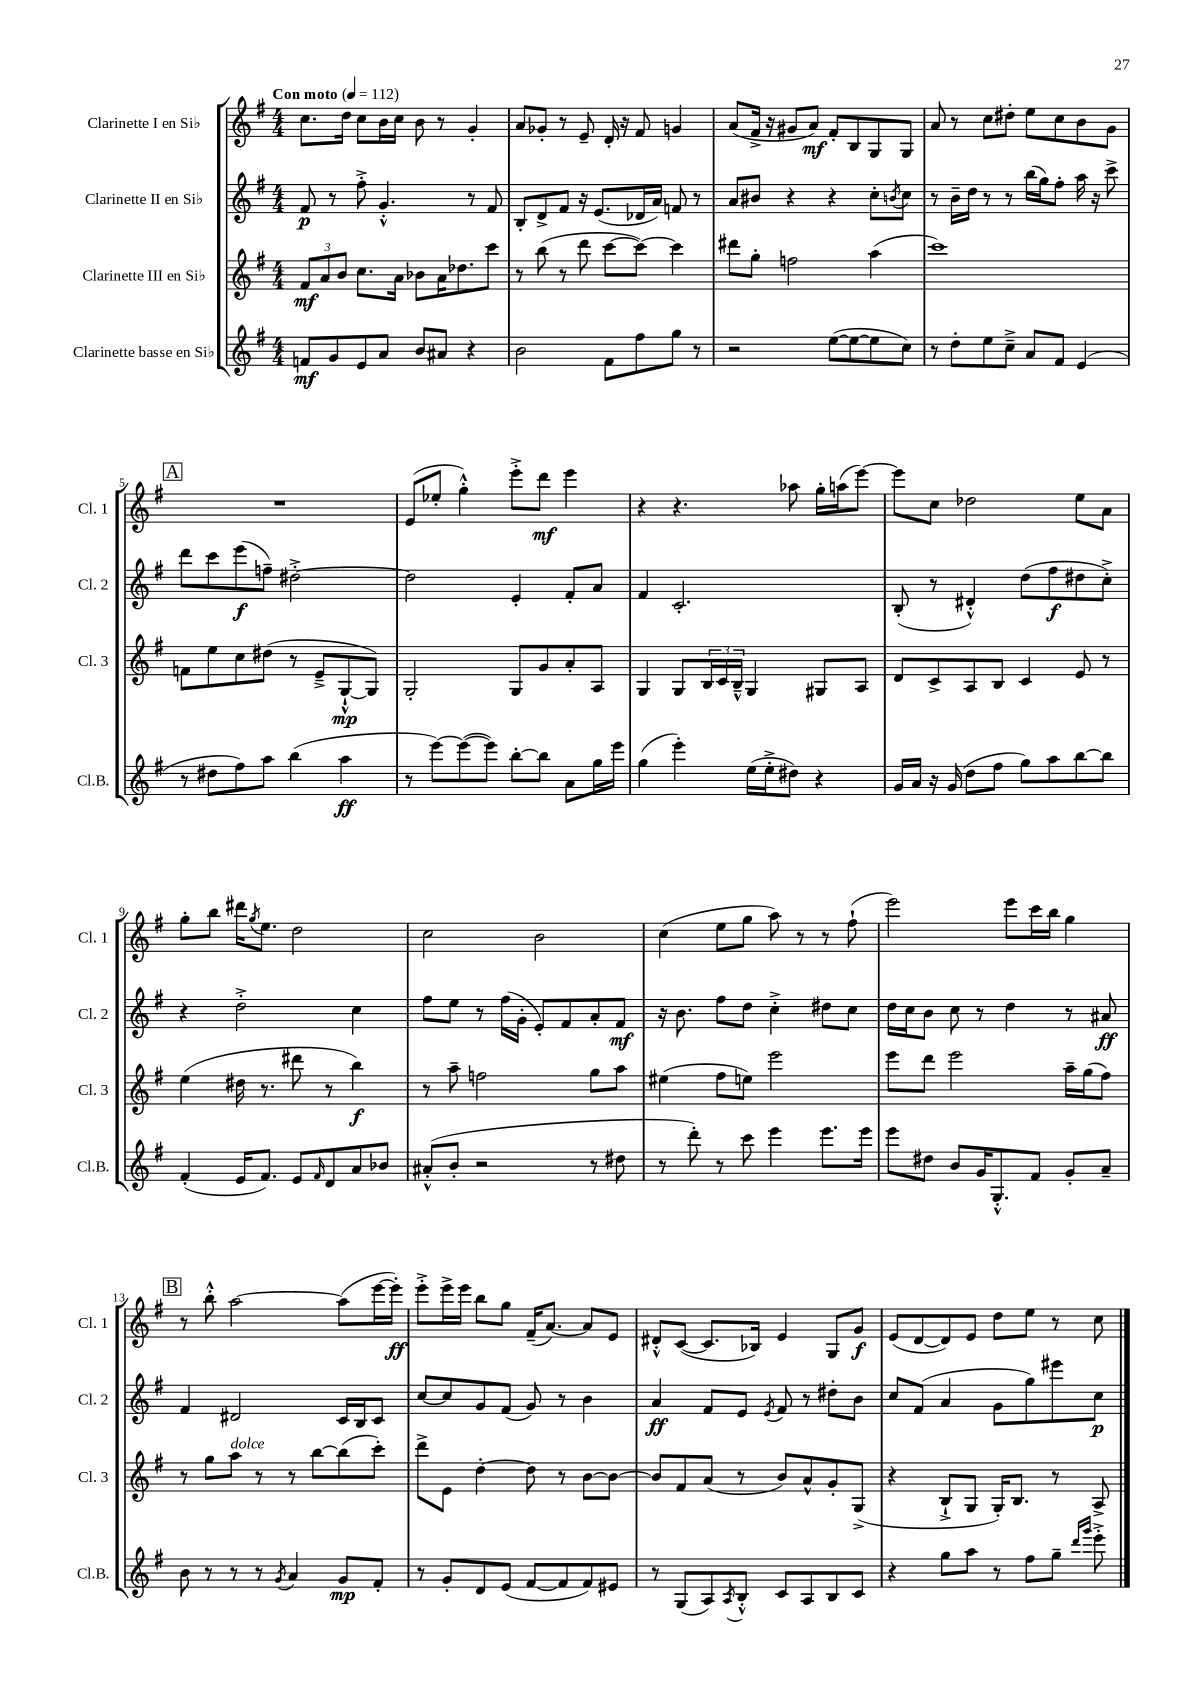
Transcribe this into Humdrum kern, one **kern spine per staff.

**kern	**kern	**kern	**kern
*staff4	*staff3	*staff2	*staff1
*clefG2	*clefG2	*clefG2	*clefG2
*k[f#]	*k[f#]	*k[f#]	*k[f#]
*M4/4	*M4/4	*M4/4	*M4/4
*MM112	*MM112	*MM112	*MM112
8f	12f#	8f#	8.cc
.	12a	.	.
8g	.	8r	.
.	12b	.	.
.	.	.	16dd
8e	8.cc	8ff#'^	8cc
8a	.	4.g'^^	16b
.	16a	.	16cc
8b	8b-	.	8b
8a#	16a	.	8r
.	8.dd-	.	.
4r	.	8r	4g'
.	8ccc	8f#	.
=	=	=	=
2b	8r	8B'	8a
.	(8bb	8d^	8g-'
.	8r	8f#	8r
.	8ddd	16r	8e~
.	.	(8.e	.
8f#	[8ccc	.	16d'
.	.	.	16r
8ff#	8ccc_)	16d-	8f#
.	.	16a)	.
8gg	4ccc]	8f	4g
8r	.	8r	.
=	=	=	=
2r	8ddd#	8a	(8a
.	8gg'	8b#	16f#^
.	.	.	16r
.	2ff	4r	8g#
.	.	.	8a)
([8ee	.	4r	8f#'
8ee_	.	.	8B
8ee]	(4aa	8cc'	8G
.	.	8qb	.
8cc)	.	8cc	8G
=	=	=	=
8r	1ccc)	8r	8a
8dd'	.	16b~	8r
.	.	16dd	.
8ee	.	8r	8cc
8cc~^	.	8r	8dd#'
8a	.	(16bb	8ee
.	.	16gg)	.
8f#	.	8ff#'	8cc
(4e	.	16aa	8b
.	.	16r	.
.	.	8ccc^	8g
=	=	=	=
8r	8f	8ddd	1r
8dd#	8ee	8ccc	.
8ff#)	8cc	(8eee	.
8aa	(8dd#	8ff~)	.
(4bb	8r	[2dd#'^	.
.	8e~^	.	.
4aa	[8G`^^	.	.
.	8G])	.	.
=	=	=	=
8r	2G'	2dd#]	(8e
[8eee)	.	.	8ee-'
(8eee_	.	.	4gg'^^)
8eee])	.	.	.
[8bb'	8G	4e'	8eee'^
8bb]	8g	.	8ddd
8a	8a'	8f#'	4eee
16gg	8A	8a	.
16eee	.	.	.
=	=	=	=
(4gg	4G	4f#	4r
4eee')	8G	2.c'	4.r
.	24B	.	.
.	24c	.	.
.	24B~^^	.	.
(16ee	4G	.	.
16ee'^	.	.	.
8dd#)	.	.	8aa-
4r	8G#	.	16gg'
.	.	.	(16aa
.	8A	.	[8eee)
=	=	=	=
16g	8d	(8B'	8eee]
16a	.	.	.
16r	8c^	8r	8cc
(16g	.	.	.
8dd	8A	4d#'^^)	2dd-
8ff#	8B	.	.
8gg)	4c	(8dd	.
8aa	.	8ff#	.
[8bb	8e	8dd#	8ee
8bb]	8r	8cc'^)	8a
=	=	=	=
(4f#'	(4ee	4r	8gg'
.	.	.	8bb
16e	16dd#	2dd'^	16ddd#
.	.	.	8qgg
8.f#)	8.r	.	8.ee
8e	8ddd#	.	2dd
16qqf#	.	.	.
8d	8r	.	.
8a	4bb)	4cc	.
8b-	.	.	.
=	=	=	=
(8a#'^^	8r	8ff#	2cc
8b'	8aa~	8ee	.
2r	2ff	8r	.
.	.	(16ff#	.
.	.	16g'	.
.	.	8e')	2b
.	.	8f#	.
8r	8gg	8a'	.
8dd#	8aa	8f#	.
=	=	=	=
8r	(4ee#	16r	(4cc
.	.	8.b	.
8ddd')	.	.	.
8r	8ff#	8ff#	8ee
8ccc	8ee)	8dd	8gg
4eee	2eee	4cc'^	8aa)
.	.	.	8r
8.eee	.	8dd#	8r
.	.	8cc	(8ff#`
16eee	.	.	.
=	=	=	=
8eee	8eee	16dd	2eee)
.	.	16cc	.
8dd#	8ddd	8b	.
8b	2eee	8cc	.
16g	.	8r	.
8.G'^^	.	.	.
.	.	4dd	8eee
8f#	.	.	16ccc
.	.	.	16bb
8g'	16aa~	8r	4gg
.	(16gg	.	.
8a~	8ff#)	8a#	.
=	=	=	=
8b	8r	4f#	8r
8r	8gg	.	8bb'^^
8r	8aa	2d#	[2aa
8r	8r	.	.
8qg	.	.	.
4a	8r	.	.
.	[8bb	.	.
8g	(8bb]	16c	(8aa]
.	.	16B	.
8f#'	8ccc')	8c	[16eee
.	.	.	16eee'])
=	=	=	=
8r	8ddd^	[8cc	8eee'^
8g'	8e	8cc]	16eee^
.	.	.	16eee
8d	[4dd'	8g	8bb
(8e	.	(8f#	8gg
[8f#	8dd]	8g)	(16f#~
.	.	.	[8.a)
8f#]	8r	8r	.
8f#)	[8b	4b	8a]
8e#	8b_	.	8e
=	=	=	=
8r	8b]	4a	8d#'^^
(8G	8f#	.	([8c
8A)	(8a	8f#	8.c]
8qA	.	.	.
8B'^^	8r	8e	.
.	.	.	16B-)
.	.	8qe	.
8c	8b)	8f#	4e
8A	8a^^	8r	.
8B	8g'	8dd#'	8G
8c	(8G^	8b	8g
=	=	=	=
4r	4r	8cc	(8e
.	.	(8f#	[8d
8gg	8B`^	4a	8d])
8aa	8G	.	8e
8r	16G')	8g	8dd
.	8.B	.	.
8ff#	.	8gg)	8ee
8gg~	8r	8eee#	8r
16qqddd	.	.	.
16qqggg	.	.	.
8eee'^	8A^	8cc	8cc
==	==	==	==
*-	*-	*-	*-
